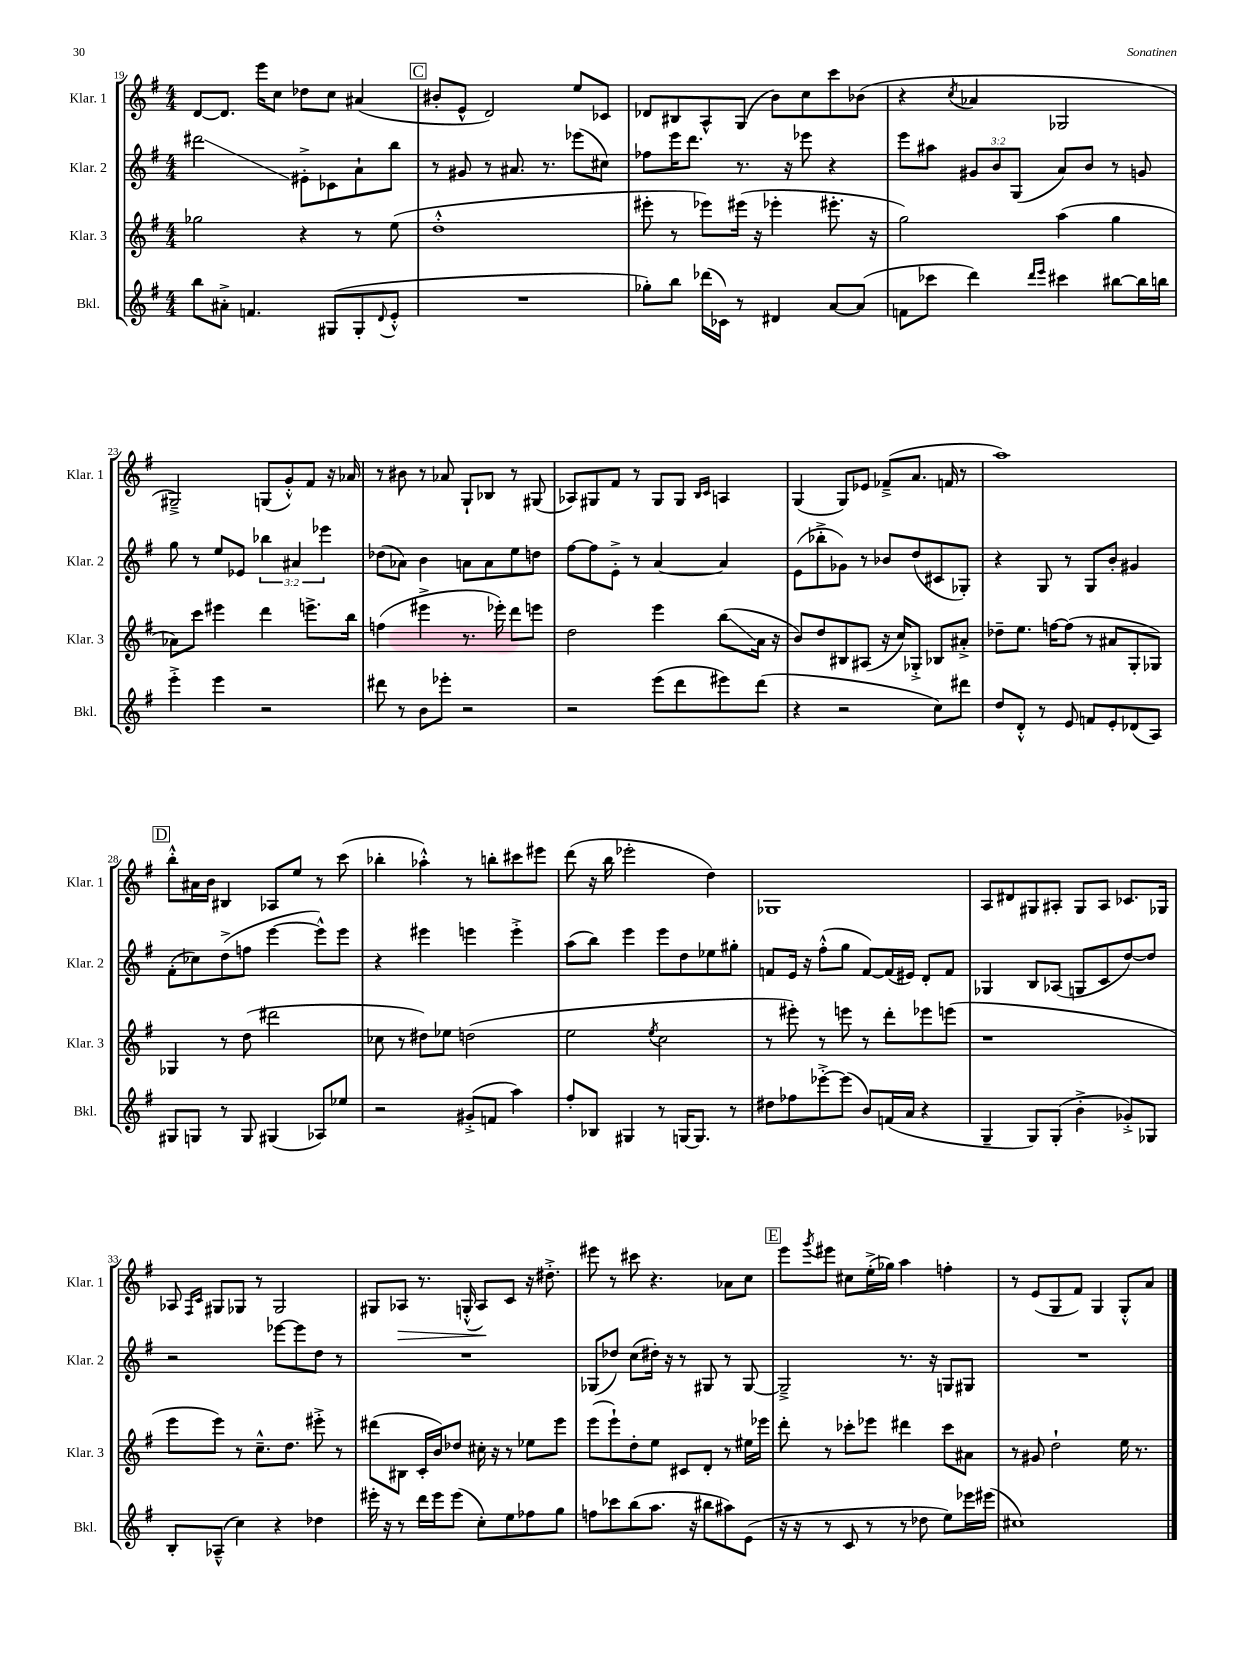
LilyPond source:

<<
\new StaffGroup <<
\new Staff = "s0" \with { instrumentName = "Klar. 1" shortInstrumentName = "Klar. 1" } {
    \clef treble \key g \major \numericTimeSignature \time 4/4
    d'8~ d'8. e'''16 c''8 des''8 c''8 ais'4( |
    \mark \markup { \box "C" } bis'8-. e'8-^ d'2) e''8 ces'8 |
    des'8 bis8 a8-^ g8( b'8) c''8 c'''8 bes'8( |
    r4 \acciaccatura { c''8 } aes'4 ges2 |
    gis2--->) g8( g'8-.-^) fis'8 r16 aes'16 |
    r8 bis'8 r8 aes'8 g8-! bes8 r8 gis8( |
    aes8) gis8 fis'8 r8 gis8 gis8 \grace { b16 c'16 } a4 |
    g4( g8) ees'8 fes'8--->( a'8. f'16 r8 |
    a''1) |
    \mark \markup { \box "D" } b''8-.-^ ais'16 b'16 bis4 aes8 e''8 r8 c'''8( |
    bes''4-. aes''4-.-^) r8 b''8-. cis'''8 eis'''8 |
    d'''8( r16 b''16 ees'''2-. d''4) |
    ges1 |
    a8 dis'8 gis8 ais8-. gis8 ais8 ces'8. ges16 |
    aes8 \grace { fis16 c'16 } gis8 ges8 r8 ges2 |
    gis8 aes8\> r8. g16-.-^( aes8\!) c'8 r16 dis''8.-.-> |
    eis'''8 r8 cis'''8 r4. aes'8 c''8 |
    \mark \markup { \box "E" } e'''8 \acciaccatura { g'''8 } eis'''8 cis''8 e''16-.->( ges''16) a''4 f''4-. |
    r8 e'8( g8 fis'8) g4 g8-.-^ a'8 \bar "|." |
}
\new Staff = "s1" \with { instrumentName = "Klar. 2" shortInstrumentName = "Klar. 2" } {
    \clef treble \key g \major \numericTimeSignature \time 4/4 \override Staff.TupletNumber.text = #tuplet-number::calc-fraction-text
    dis'''2\glissando eis'8-.-> ces'8 a'8-! b''8 |
    \mark \markup { \box "C" } r8 gis'8 r8 ais'8. r8. ees'''8( cis''8) |
    fes''8 e'''16 d'''8. r8. r16 ees'''8 r4 |
    e'''8 ais''8 \tuplet 3/2 { gis'8 b'8 g8( } a'8) b'8 r8 g'8 |
    g''8 r8 e''8 ees'8 \tuplet 3/2 { bes''4 ais'4 ees'''4 } |
    des''8( aes'8) b'4 a'8 a'8 e''8 d''8 |
    fis''8~ fis''8 e'8-.-> r8 a'4~ a'4 |
    e'8( bes''8-.-> ges'8) r8 bes'8 d''8( cis'8 ges8-.) |
    r4 g8 r8 g8 b'8-. gis'4 |
    \mark \markup { \box "D" } fis'8-.( ces''8) d''8->( f''8 e'''4~ e'''8-^) e'''8 |
    r4 eis'''4 e'''4 e'''4-.-> |
    a''8( b''8) e'''4 e'''8 d''8 ees''8 gis''8-. |
    f'8 e'16 r16 fis''8-.-^( g''8 f'8~) f'16( eis'16) d'8-. f'8 |
    ges4 b8 aes8( g8 c'8 d''8~) d''8 |
    r2 ees'''8~ ees'''8 d''8 r8 |
    R1 |
    ges8( des''8) c''8( dis''16-.) r16 r8 gis8 r8 gis8~ |
    \mark \markup { \box "E" } gis2---> r8. r16 g8 gis8 |
    R1 \bar "|." |
}
\new Staff = "s2" \with { instrumentName = "Klar. 3" shortInstrumentName = "Klar. 3" } {
    \clef treble \key g \major \numericTimeSignature \time 4/4
    ges''2 r4 r8 e''8( |
    \mark \markup { \box "C" } d''1-.-^ |
    eis'''8-. r8 ees'''8) eis'''16( r16 ees'''4-. eis'''8.-. r16 |
    g''2) a''4( g''4 |
    aes'8) c'''8 eis'''4 d'''4 e'''8.-> b''16 |
    f''4( eis'''4-> r8. ees'''16-.) d'''8 e'''8 |
    d''2 e'''4 b''8\glissando( a'16 r16 |
    b'8) d''8 bis8 ais8( r16 c''16) ges8-.-> bes8 ais'8-.-> |
    des''8-- e''8. f''16~ f''8( r8 ais'8 g8-. ges8) |
    \mark \markup { \box "D" } ges4 r8 d''8( dis'''2 |
    ces''8 r8 dis''8) ees''8 d''2( |
    e''2 \acciaccatura { e''8 } c''2 |
    r8 eis'''8-.) r8 e'''8 r8 d'''8-. ees'''8 e'''8( |
    r1 |
    e'''8 e'''8) r8 c''8.---^ d''8. eis'''8-.-> r8 |
    dis'''8( bis8 c'16-. b'16) des''8 cis''16-. r16 r8 ees''8 e'''8 |
    e'''8( e'''8-!) d''8-. e''8 cis'8 d'8-. r8 eis''16 ees'''16 |
    \mark \markup { \box "E" } d'''8-. r8 ces'''8-. ees'''8 dis'''4 ces'''8 ais'8 |
    r8 gis'8 d''2-! e''16 r8. \bar "|." |
}
\new Staff = "s3" \with { instrumentName = "Bkl." shortInstrumentName = "Bkl." } {
    \clef treble \key g \major \numericTimeSignature \time 4/4
    b''8 ais'8-.-> f'4. gis8( gis8-. \appoggiatura { d'8 } e'8-.-^ |
    \mark \markup { \box "C" } R1 |
    ges''8-.) b''8 des'''16( ces'16) r8 dis'4 a'8~ a'8( |
    f'8 ces'''8 d'''4) \grace { d'''16 e'''16 } cis'''4 bis''8~ bis''16 b''16 |
    e'''4-.-> e'''4 r2 |
    dis'''8 r8 b'8 ees'''8-. r2 |
    r2 e'''8( d'''8 eis'''8) d'''8( |
    r4 r2 c''8) dis'''8 |
    d''8 d'8-.-^ r8 e'8 f'8 e'8-. des'8( a8) |
    \mark \markup { \box "D" } gis8 g8 r8 g8 gis4( aes8) ees''8 |
    r2 gis'8-.->( f'8 a''4) |
    fis''8-. bes8 gis4 r8 g16~ g8. r8 |
    dis''8 fes''8 ees'''8~-.-> ees'''8( b'8) f'16( a'16 r4 |
    g4-- g8) g8-.( b'4-.-> ges'8-.->) ges8 |
    b8-. aes8---^( c''4) r4 des''4 |
    eis'''16-. r16 r8 d'''16 eis'''16 eis'''8( c''8-.) e''8 fes''8 g''8 |
    f''8 ces'''8 b''8( a''8. r16 bis''8 ais''8) e'8( |
    \mark \markup { \box "E" } r16 r16 r8 c'8 r8 r8 des''8 e''8) ees'''16 eis'''16( |
    cis''1) \bar "|." |
}
>>
>>
\layout { \context { \Score currentBarNumber = #19 } }
